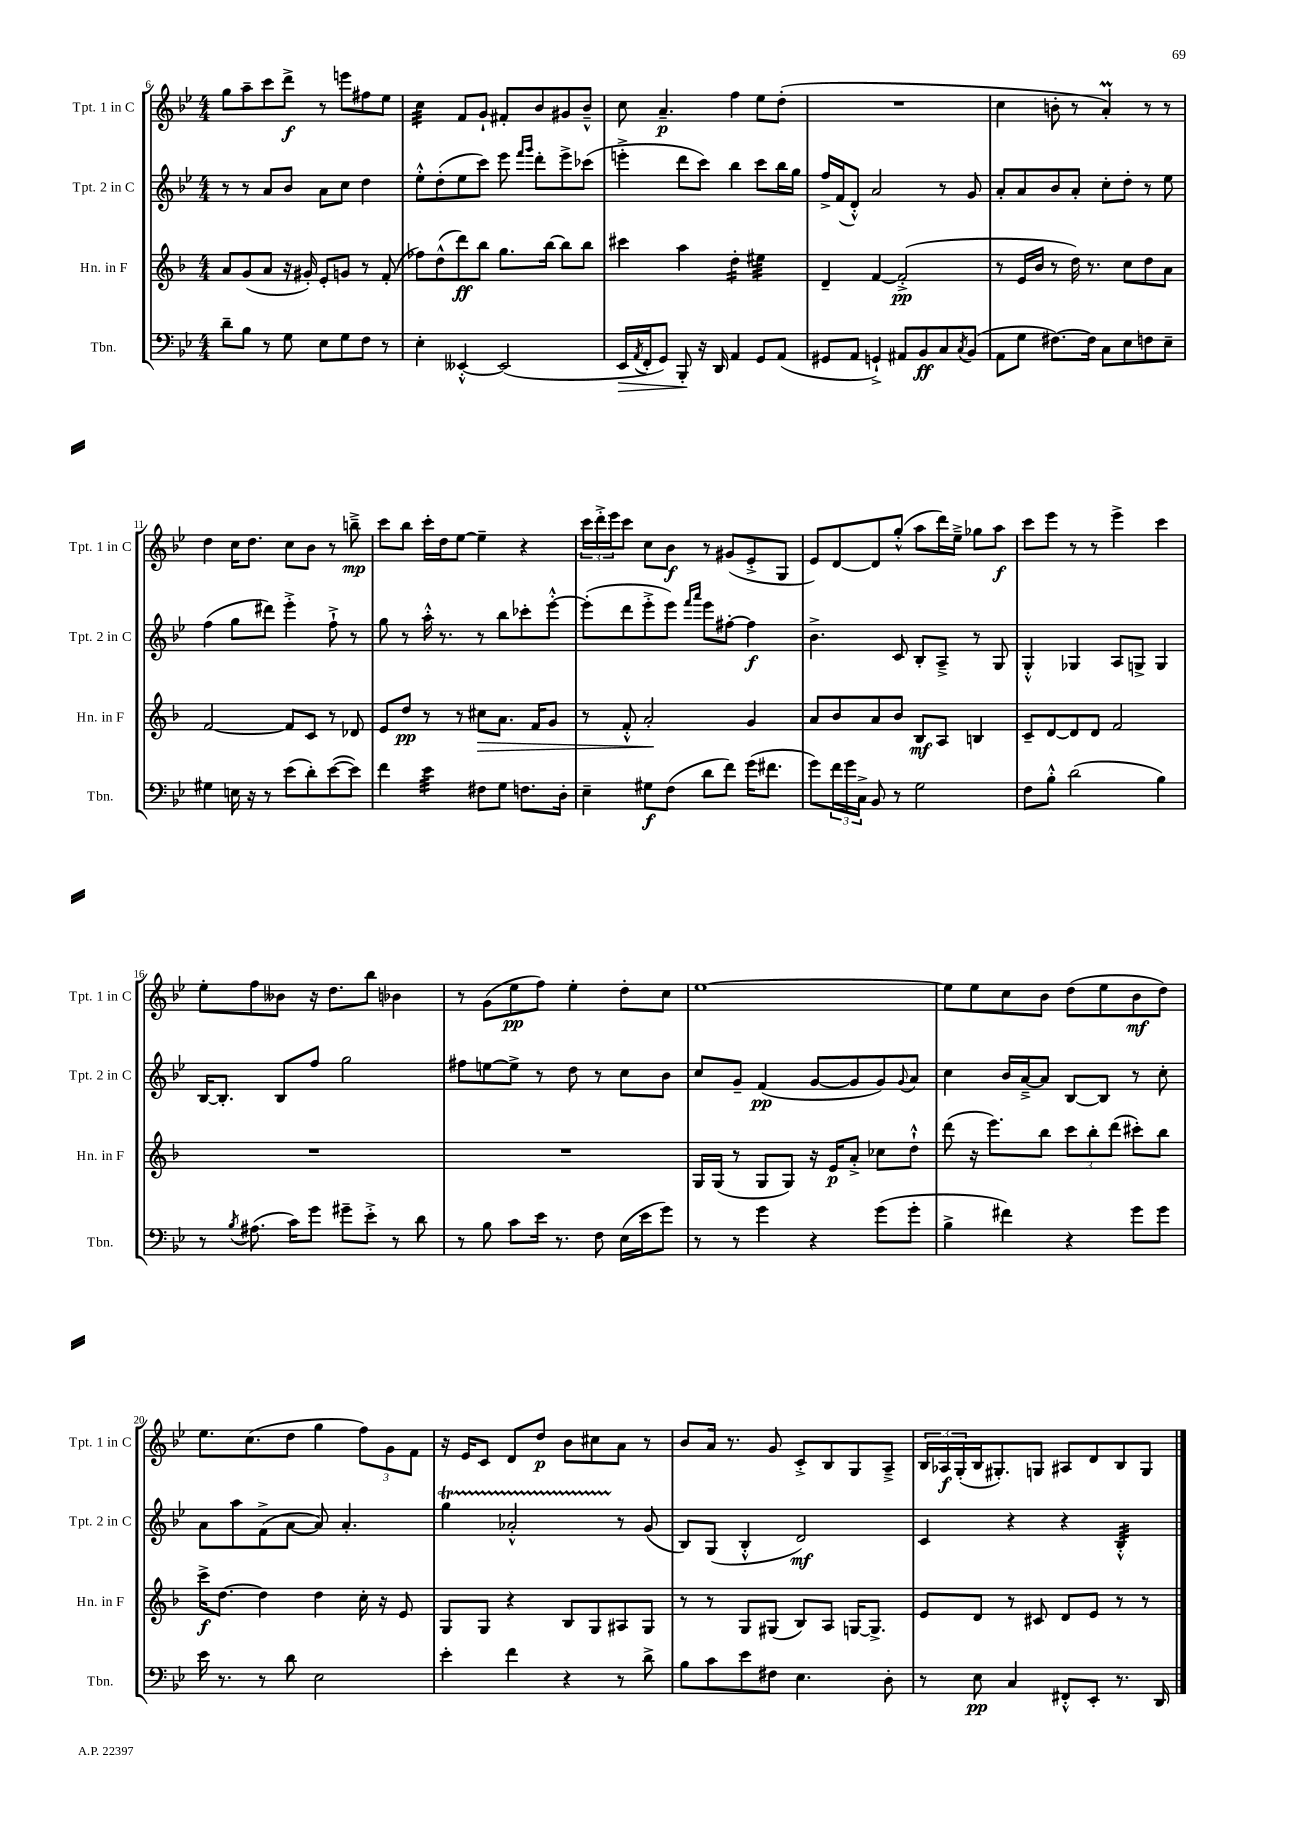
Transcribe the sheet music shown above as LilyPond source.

<<
\new StaffGroup <<
\new Staff = "s0" \with { instrumentName = "Tpt. 1 in C" shortInstrumentName = "Tpt. 1 in C" } {
    \clef treble \key bes \major \numericTimeSignature \time 4/4
    g''8 a''8-- c'''8 d'''8->\f r8 e'''8 fis''8 ees''8 |
    c''4:32 f'8 g'8-! fis'8-. bes'8 gis'8 bes'8---^ |
    c''8 a'4.--\p f''4 ees''8 d''8-.( |
    R1 |
    c''4 b'8-. r8 a'4-.\prall) r8 r8 |
    d''4 c''16 d''8. c''8 bes'8 r8 b''8--->\mp |
    c'''8 bes''8 c'''16-. d''16 ees''8~ ees''4-- r4 |
    \tuplet 3/2 { c'''16 d'''16-.-> ees'''16 } c'''8 c''8 bes'8\f r8 gis'8( ees'8-.-> g8 |
    ees'8) d'8~ d'8 g''8-.-^( a''8 d'''16) ees''16---> ges''8 a''8\f |
    c'''8 ees'''8 r8 r8 ees'''4-> c'''4 |
    ees''8-. f''8 beses'8 r16 d''8. bes''8 bes'4 |
    r8 g'8( ees''8\pp f''8) ees''4-. d''8-. c''8 |
    ees''1~ |
    ees''8 ees''8 c''8 bes'8 d''8( ees''8 bes'8\mf d''8) |
    ees''8. c''8.( d''8 g''4 \tuplet 3/2 { f''8) g'8 f'8 } |
    r16 ees'16 c'8 d'8 d''8\p bes'8 cis''8 a'8 r8 |
    bes'8 a'16 r8. g'8 c'8-.-> bes8 g8 a8---> |
    \tuplet 3/2 { bes16 aes16\f g16-.( } bes16 gis8.-.) g8 ais8 d'8 bes8 g8 \bar "|." |
}
\new Staff = "s1" \with { instrumentName = "Tpt. 2 in C" shortInstrumentName = "Tpt. 2 in C" } {
    \clef treble \key bes \major \numericTimeSignature \time 4/4
    r8 r8 a'8 bes'8 a'8 c''8 d''4 |
    ees''8-.-^ d''8-.( ees''8 c'''8) ees'''8 \grace { f'''16 g'''16 } d'''8-. ees'''8-> ces'''8( |
    e'''4-.-> d'''8 c'''8) bes''4 c'''8 bes''16 g''16 |
    f''16-> f'16( d'8-.-^) a'2 r8 g'8 |
    a'8-. a'8 bes'8 a'8-. c''8-. d''8-. r8 ees''8 |
    f''4( g''8 dis'''8) ees'''4-.-> f''8-!-> r8 |
    g''8 r8 a''16-.-^ r8. r8 bes''8 ces'''8-. ees'''8~-.-^ |
    ees'''8-.( d'''8 ees'''8-.-> ees'''8) \grace { f'''16 a'''16 } ees'''8 fis''8~-. fis''4\f |
    bes'4.-> c'8 bes8-. a8---> r8 g8 |
    g4-.-^ ges4 a8 g8-> g4 |
    bes16~ bes8.-. bes8 f''8 g''2 |
    fis''8 e''8~ e''8-> r8 d''8 r8 c''8 bes'8 |
    c''8 g'8-- f'4\pp( g'8~ g'8 g'8) \appoggiatura { g'8 } a'8 |
    c''4 bes'16 a'16~---> a'8 bes8~ bes8 r8 c''8-. |
    a'8 a''8 f'8->( a'8~ a'8) a'4.-. |
    g''4\startTrillSpan aes'2-.-^ r8\stopTrillSpan g'8( |
    bes8) g8( bes4-.-^ d'2\mf) |
    c'4 r4 r4 bes4:32-.-^ \bar "|." |
}
\new Staff = "s2" \with { instrumentName = "Hn. in F" shortInstrumentName = "Hn. in F" } {
    \clef treble \key f \major \numericTimeSignature \time 4/4
    a'8 g'8( a'8 r16 gis'16-.) e'8-. g'8 r8 f'8-.( |
    fes''8) d''8-^( d'''8\ff) bes''8 g''8. bes''16~ bes''8 bes''8 |
    cis'''4 a''4 d''4:16-. eis''4:32 |
    d'4-- f'4~ f'2-.->\pp( |
    r8 e'16 bes'16 r8 d''16) r8. c''8 d''8 a'8 |
    f'2~ f'8 c'8 r8 des'8 |
    e'8 d''8\pp r8 r8 cis''8\> a'8. f'16 g'8 |
    r8 f'8-.-^ a'2-.\! g'4 |
    a'8 bes'8 a'8 bes'8 bes8\mf a8 b4 |
    c'8-- d'8~ d'8 d'8 f'2 |
    R1 |
    R1 |
    g16 g16( r8 g8 g8) r16 e'16\p a'8-.-> ces''8 d''8-!-^ |
    d'''8( r16 e'''8.) bes''8 \tuplet 3/2 { c'''8 bes''8-. d'''8( } cis'''8-.) bes''8 |
    c'''16->\f d''8.~ d''4 d''4 c''16-. r16 e'8 |
    g8 g8 r4 bes8 g8 ais8 g8 |
    r8 r8 g8 gis8( bes8) a8 g16~ g8.-> |
    e'8 d'8 r8 cis'8 d'8 e'8 r8 r8 \bar "|." |
}
\new Staff = "s3" \with { instrumentName = "Tbn." shortInstrumentName = "Tbn." } {
    \clef bass \key bes \major \numericTimeSignature \time 4/4
    d'8-- bes8 r8 g8 ees8 g8 f8 r8 |
    ees4-. eeses,4~-.-^ eeses,2( |
    ees,16\> \acciaccatura { a,8 } f,16-. g,8) bes,,8-.\! r16 d,16 a,4 g,8 a,8( |
    gis,8 a,8 g,4-!->) ais,8 bes,8\ff c8 \acciaccatura { c8 } bes,8( |
    a,8 g8 fis8.~) fis16 c8 ees8 f8 ees8-- |
    gis4 e16 r16 r8 ees'8( d'8-.) ees'8~( ees'8) |
    f'4 ees'4:32 fis8 g8 f8. d16-. |
    ees4-- gis8\f f8( d'8 f'8) g'16( fis'8. |
    g'8) \tuplet 3/2 { f'16 g'16 c16-> } bes,8 r8 g2 |
    f8 bes8-.-^ d'2( bes4) |
    r8 \acciaccatura { bes8 } ais8.( c'16) g'8 gis'8-- ees'8-.-> r8 d'8 |
    r8 bes8 c'8 ees'16 r8. f8 ees16( ees'16 g'8) |
    r8 r8 g'4 r4 g'8( g'8-. |
    bes4-> fis'4) r4 g'8 g'8 |
    ees'16 r8. r8 d'8 ees2 |
    ees'4-. f'4 r4 r8 d'8-> |
    bes8 c'8 ees'8 fis8 ees4. d8-. |
    r8 ees8\pp c4 fis,8-.-^ ees,8-. r8. d,16 \bar "|." |
}
>>
>>
\layout { \context { \Score currentBarNumber = #6 } }
